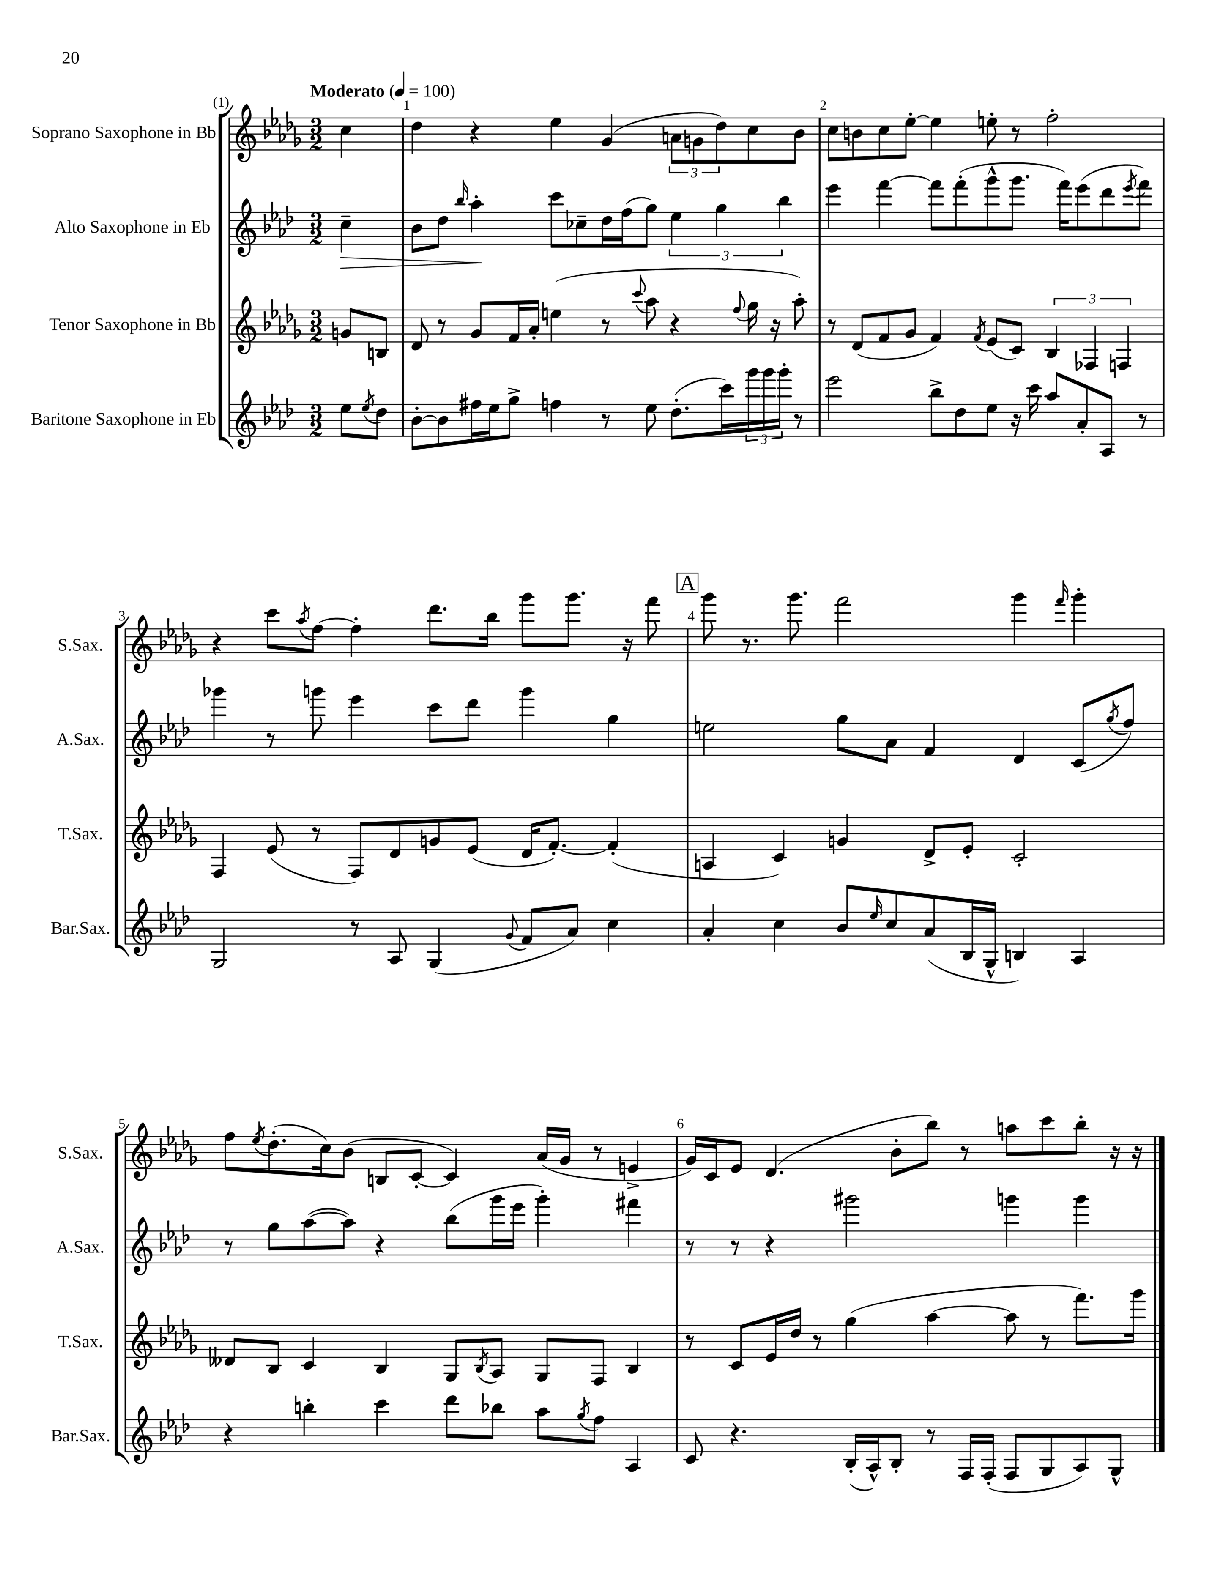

**kern	**kern	**kern	**dynam	**kern
*part4	*part3	*part2	*part2	*part1
*staff4	*staff3	*staff2	*staff2	*staff1
*I"Baritone Saxophone in Eb	*I"Tenor Saxophone in Bb	*I"Alto Saxophone in Eb	*	*I"Soprano Saxophone in Bb
*I'Bar.Sax.	*I'T.Sax.	*I'A.Sax.	*	*I'S.Sax.
*clefG2	*clefG2	*clefG2	*	*clefG2
*k[b-e-a-d-]	*k[b-e-a-d-g-]	*k[b-e-a-d-]	*	*k[b-e-a-d-g-]
*M3/2	*M3/2	*M3/2	*	*M3/2
*MM100	*MM100	*MM100	*	*MM100
=	=	=	=	=
!	!	!	!	!LO:TX:a:B:t=Moderato
!	!	!	!LO:HP:b	!
8ee-\L	8gn/L	4cc~\	>	4cc\
8qee-/	.	.	.	.
8dd-\J	8Bn/J	.	.	.
=1	=1	=1	=1	=1
[8b-'\L	8d-/	8b-\L	.	4dd-\
8b-\]	8r	8dd-\J	.	.
.	.	16qqbb-/	.	.
16ff#X\L	8g-/L	4aa-'\	.	4r
16ee-\J	.	.	.	.
8gg^\J	16f/L	.	.	.
.	16a-'/JJ	.	.	.
4ffn\	(4een\	8ccc\L	]	4ee-\
.	.	8cc-X~\	.	.
8r	8r	16dd-\L	.	(4g-/
.	.	(16ff\J	.	.
.	8qqccc/	.	.	.
8ee-\	8aa-\	8gg\J)	.	.
(8.dd-'\L	4r	6ee-\	.	12an\L
.	.	.	.	12gn\
.	.	6gg\	.	12dd-\)
16ccc\L)	.	.	.	.
.	8qqff/	.	.	.
24ggg\	16gg-\	.	.	8cc\
24ggg\	.	.	.	.
.	16r	.	.	.
24ggg'\JJ	.	6bb-\	.	.
8r	8aa-'\)	.	.	8b-\J
=2	=2	=2	=2	=2
2eee-\	8r	4eee-\	.	8cc\L
.	(8d-/L	.	.	8bn\
.	8f/	[4fff\	.	8cc\
.	8g-/J	.	.	[8ee-'\J
8bb-^\L	4f/)	8fff\L]	.	4ee-\]
8dd-\	.	(8fff'\	.	.
.	8qf/	.	.	.
8ee-\J	(8e-/L	8ggg^^\	.	8een'\
16r	8c/J)	8.ggg\J	.	8r
16ccc\	.	.	.	.
8aa-/L	6B-/	.	.	2ff'\
.	.	16fff\KL)	.	.
8a-'/	.	(8eee-\	.	.
.	6F-X/	.	.	.
8A-/J	.	8ddd-\	.	.
.	6Fn/	.	.	.
.	.	8qeee-/	.	.
8r	.	8fff\J)	.	.
!!LO:LB:g=z
=3	=3	=3	=3	=3
2G/	4F/	4ggg-X\	.	4r
.	(8e-/	8r	.	8ccc\L
.	.	.	.	8qaa-/
.	8r	8gggn\	.	[8ff\J
8r	8F/L)	4eee-\	.	4ff'\]
8A-/	8d-/	.	.	.
(4G/	8gn/	8ccc\L	.	8.ddd-\L
.	(8e-/J	8ddd-\J	.	.
.	.	.	.	16bb-\Jk
8qqg/	.	.	.	.
8f/L	16d-/KL	4ggg\	.	8ggg-\L
.	[8.f'/J)	.	.	.
8a-/J)	.	.	.	8.ggg-\J
4cc\	(4f'/]	4gg\	.	.
.	.	.	.	16r
.	.	.	.	8fff\
!!LO:REH:place=s1:t=A
=4	=4	=4	=4	=4
4a-'/	4An/	2een\	.	8ggg-\
.	.	.	.	8.r
4cc\	4c/)	.	.	.
.	.	.	.	8.ggg-\
8b-/L	4gn/	8gg\L	.	2fff\
16qqee-/	.	.	.	.
8cc/	.	8a-\J	.	.
(8a-/	8d-^/L	4f/	.	.
16B-/L	8e-'/J	.	.	.
16G^^/JJ	.	.	.	.
4Bn/)	2c'/	4d-/	.	4ggg-\
.	.	.	.	16qqfff/
4A-/	.	(8c/L	.	4ggg-'\
.	.	8qgg/	.	.
.	.	8ff/J)	.	.
!!LO:LB:g=z
=5	=5	=5	=5	=5
4r	8d--X/L	8r	.	8ff\L
.	.	.	.	8qee-/
.	8B-/J	8gg\L	.	(8.dd-'\
4bbn'\	4c/	([8aa-\	.	.
.	.	.	.	16cc\k)
.	.	8aa-\J])	.	(8b-\J
4ccc\	4B-/	4r	.	8Bn/L
.	.	.	.	[8c'/J
8ddd-\L	8G-/L	(8bb-\L	.	4c/])
.	8qB-/	.	.	.
8bb-X\J	8A-/J	16ggg\L	.	.
.	.	16eee-\JJ	.	.
8aa-\L	8G-/L	4ggg'\)	.	(16a-/LL
.	.	.	.	16g-/JJ
8qgg/	.	.	.	.
8ff\J	8F/J	.	.	8r
4A-/	4B-/	4fff#X\	.	4en^/
=6	=6	=6	=6	=6
8c/	8r	8r	.	16g-/LL)
.	.	.	.	16c/J
4.r	8c/L	8r	.	8e-/J
.	16e-/L	4r	.	(4.d-/
.	16dd-/JJ	.	.	.
.	8r	.	.	.
(16B-'/LL	(4gg-\	2ggg#X\	.	.
16A-^^/J)	.	.	.	.
8B-'/J	.	.	.	8b-'\L
8r	[4aa-\	.	.	8bb-\J)
16F/LL	.	.	.	8r
(16F'/JJ	.	.	.	.
8F/L	8aa-\]	4gggn\	.	8aan\L
8G/	8r	.	.	8ccc\
8A-/)	8.fff\L)	4ggg\	.	8bb-'\J
8G^^/J	.	.	.	16r
.	16ggg-\Jk	.	.	16r
==	==	==	==	==
*-	*-	*-	*-	*-
